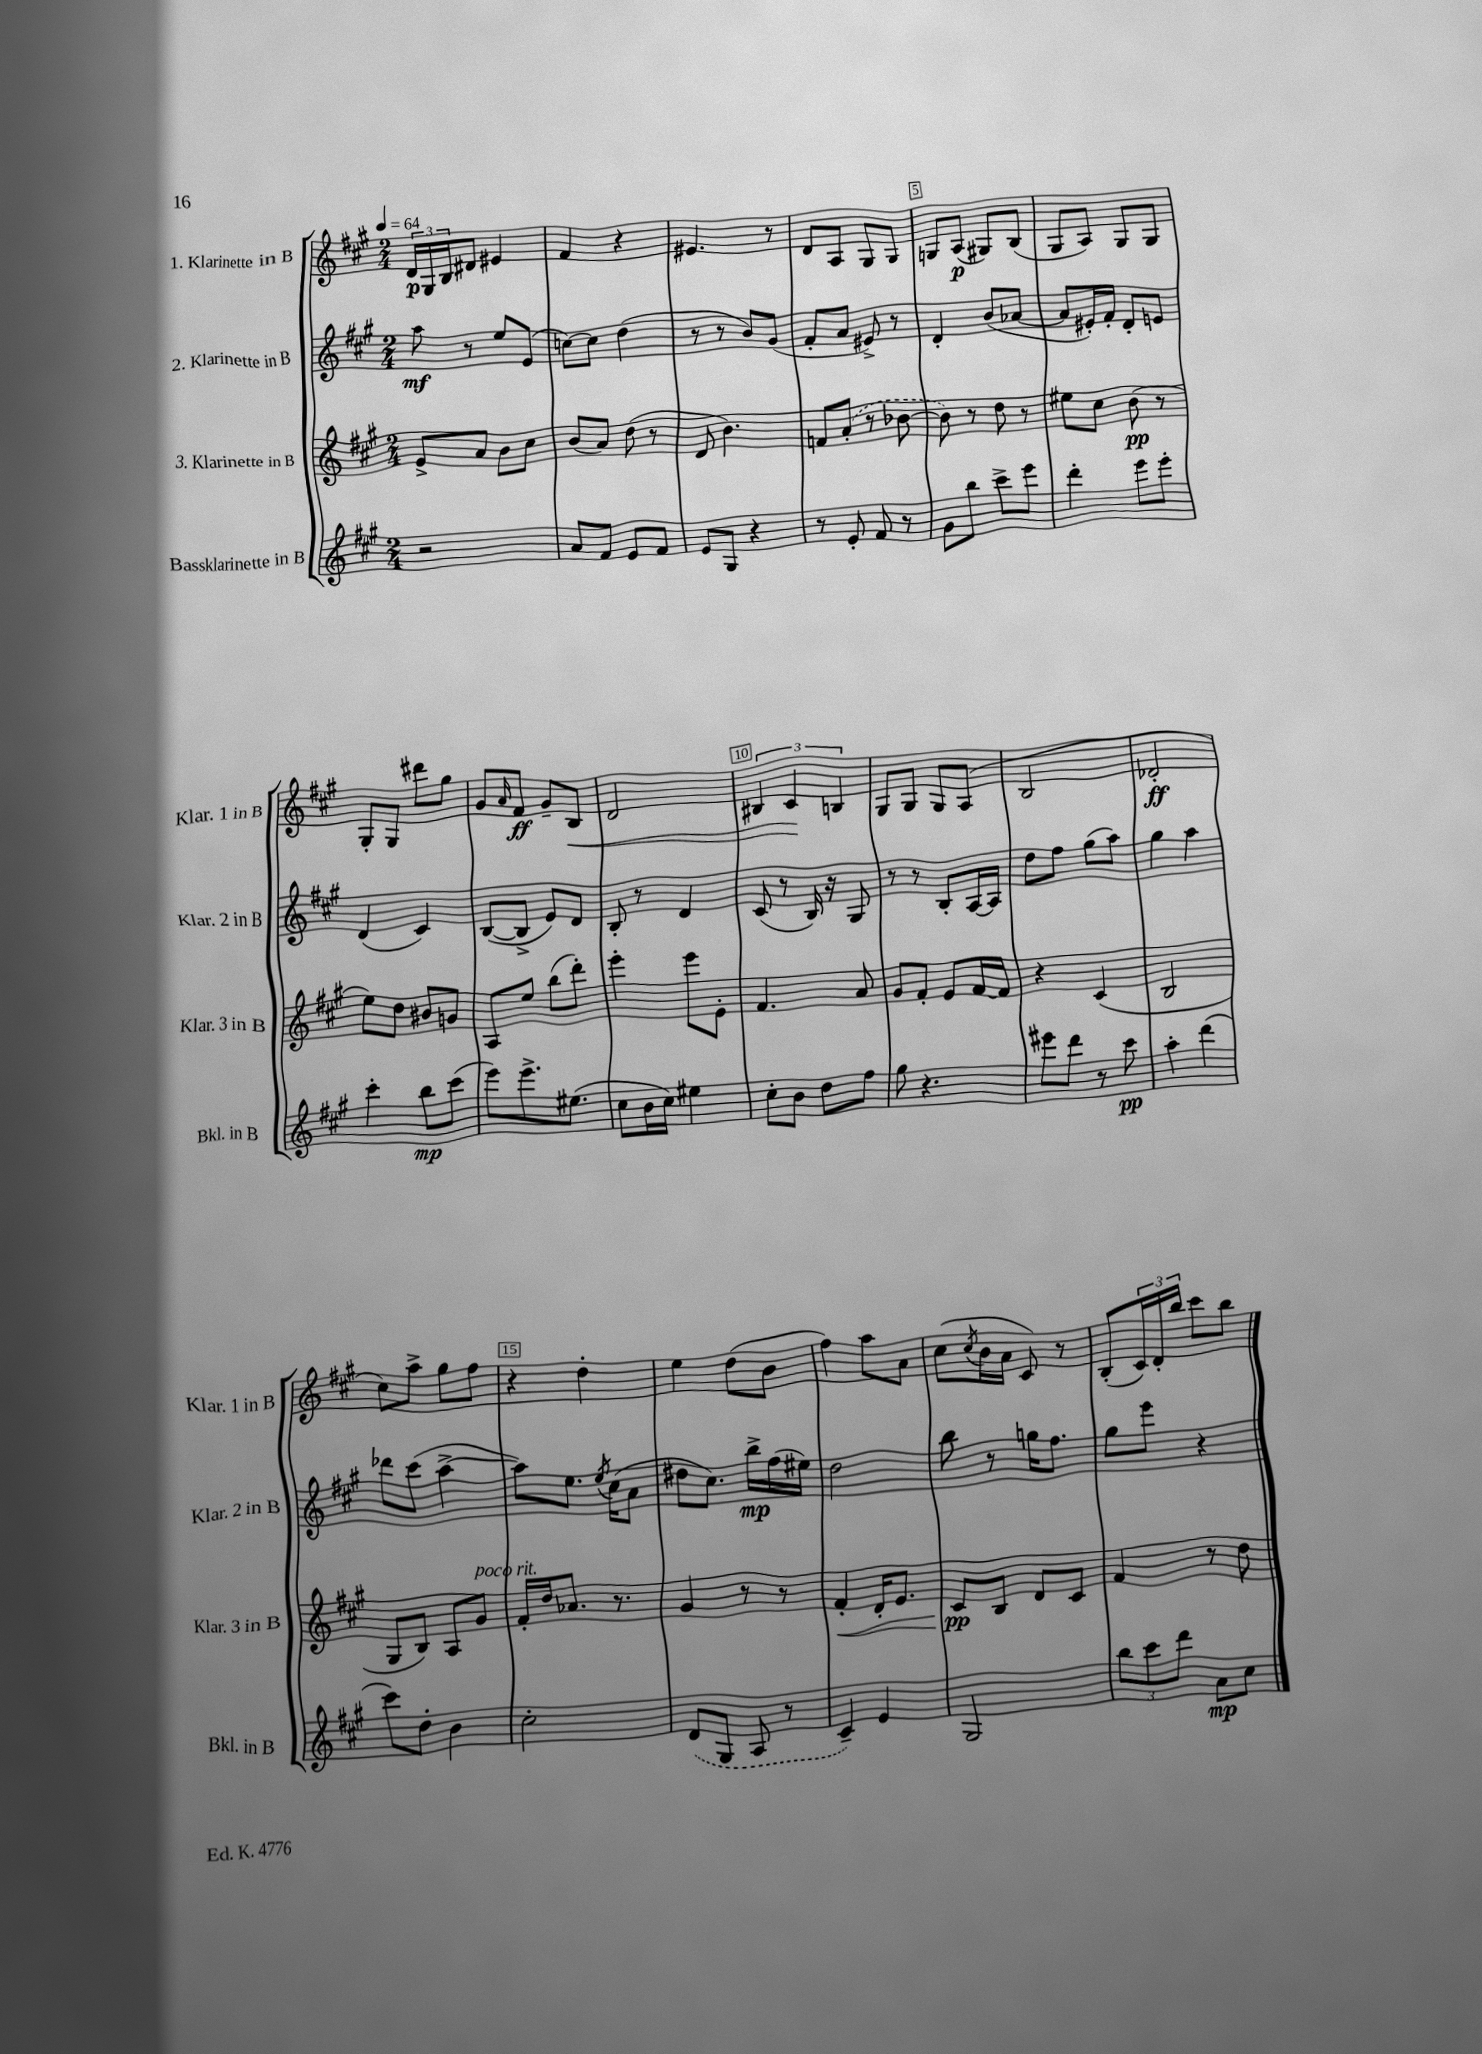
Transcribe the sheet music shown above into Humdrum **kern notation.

**kern	**kern	**kern	**kern
*staff4	*staff3	*staff2	*staff1
*clefG2	*clefG2	*clefG2	*clefG2
*k[f#c#g#]	*k[f#c#g#]	*k[f#c#g#]	*k[f#c#g#]
*M2/4	*M2/4	*M2/4	*M2/4
*MM64	*MM64	*MM64	*MM64
2r	8e^	8aa	24d
.	.	.	24G#
.	.	.	24B
.	8a	8r	8d#
.	8b	8ee	4e#
.	8cc#	(8e	.
=	=	=	=
8a	(8b	[8cc)	4f#
8f#	8a)	8cc]	.
8e	(8dd	(4dd	4r
8f#	8r	.	.
=	=	=	=
8e	8d	8r	4.e#
8G#	4.b)	8r	.
4r	.	8b)	.
.	.	(8g#	8r
=	=	=	=
8r	8f	8f#'	8d
8e'	(8a'	8a	8A
8f#	8r	8e#^)	8G#
8r	[8b-	8r	8G#
=	=	=	=
8g#	8b-])	4d'	8G
8bb	8r	.	(8A
8ccc#^	8dd	(8b	8G#)
8eee	8r	[8a-	(8B
=	=	=	=
4ddd'	8ee#	8a-]	8G#
.	8cc#	16e#')	8A)
.	.	16f#'	.
8eee	(8b	8d'	8G#
8eee'	8r	8e	8G#
=	=	=	=
4ccc#'	8ee)	(4d	8G#'
.	8dd	.	8G#
8bb	8b#	4c#)	8ddd#
(8ccc#	8g	.	8gg#
=	=	=	=
8eee)	8A	([8B	8g#
.	.	.	16qqa
8.eee^	8ee	8B^]	8f#
.	(8bb	8e)	8g#~
(8.ee#	.	.	.
.	8ddd')	8d	8B
=	=	=	=
8cc#	4eee'	8B'	2d
16b	.	8r	.
16cc#)	.	.	.
4ee#	8eee	4d	.
.	8e'	.	.
=	=	=	=
8cc#'	4.f#	(8c#	6B#
8b	.	8r	.
.	.	.	6c#
8dd	.	16B)	.
.	.	16r	.
.	.	.	6B
8ff#	8a	8G#	.
=	=	=	=
8gg#	8g#	8r	8G#
4.r	8f#'	8r	8G#
.	8e	8B'	8G#
.	[16f#	[16A	(8A
.	16f#]	16A]	.
=	=	=	=
8eee#	4r	8dd	2B
8ddd	.	8ff#	.
8r	(4c#	(8gg#	.
8ccc#	.	8aa)	.
=	=	=	=
4aa'	2B	4gg#	2d-'
(4ddd	.	4aa	.
=	=	=	=
8ccc#)	8G#	8ddd-	8cc#)
8dd'	8B)	(8ccc#	8aa^
4b	8A	[4aa^	8gg#
.	8g#	.	8ff#
=	=	=	=
2cc#'	16f#'	8aa])	4r
.	16dd	.	.
.	8.a-	8.ee	.
.	.	.	4dd'
.	.	8qee	.
.	8.r	(16cc#	.
.	.	8a	.
=	=	=	=
(8d	4g#	8dd#	4ee
8G#	.	8.cc#)	.
8A	8r	.	(8dd
.	.	16bb^	.
8r	8r	(16ff#	8b
.	.	16ee#)	.
=	=	=	=
4c#~)	4f#'	2dd	4ff#)
4e	16d'	.	8aa
.	8.e	.	.
.	.	.	8a
=	=	=	=
2G#	8c#	8bb	(8cc#
.	.	.	8qcc#
.	8B	8r	16b
.	.	.	16a
.	8d	16gg	8c#)
.	.	8.ff#	.
.	8c#	.	8r
=	=	=	=
12bb	4f#	8gg#	(8B'
12ccc#	.	.	.
.	.	8eee	24c#)
12ddd	.	.	24d'
.	.	.	24bb
8a	8r	4r	8ccc#
8cc#	8dd	.	8bb
==	==	==	==
*-	*-	*-	*-
